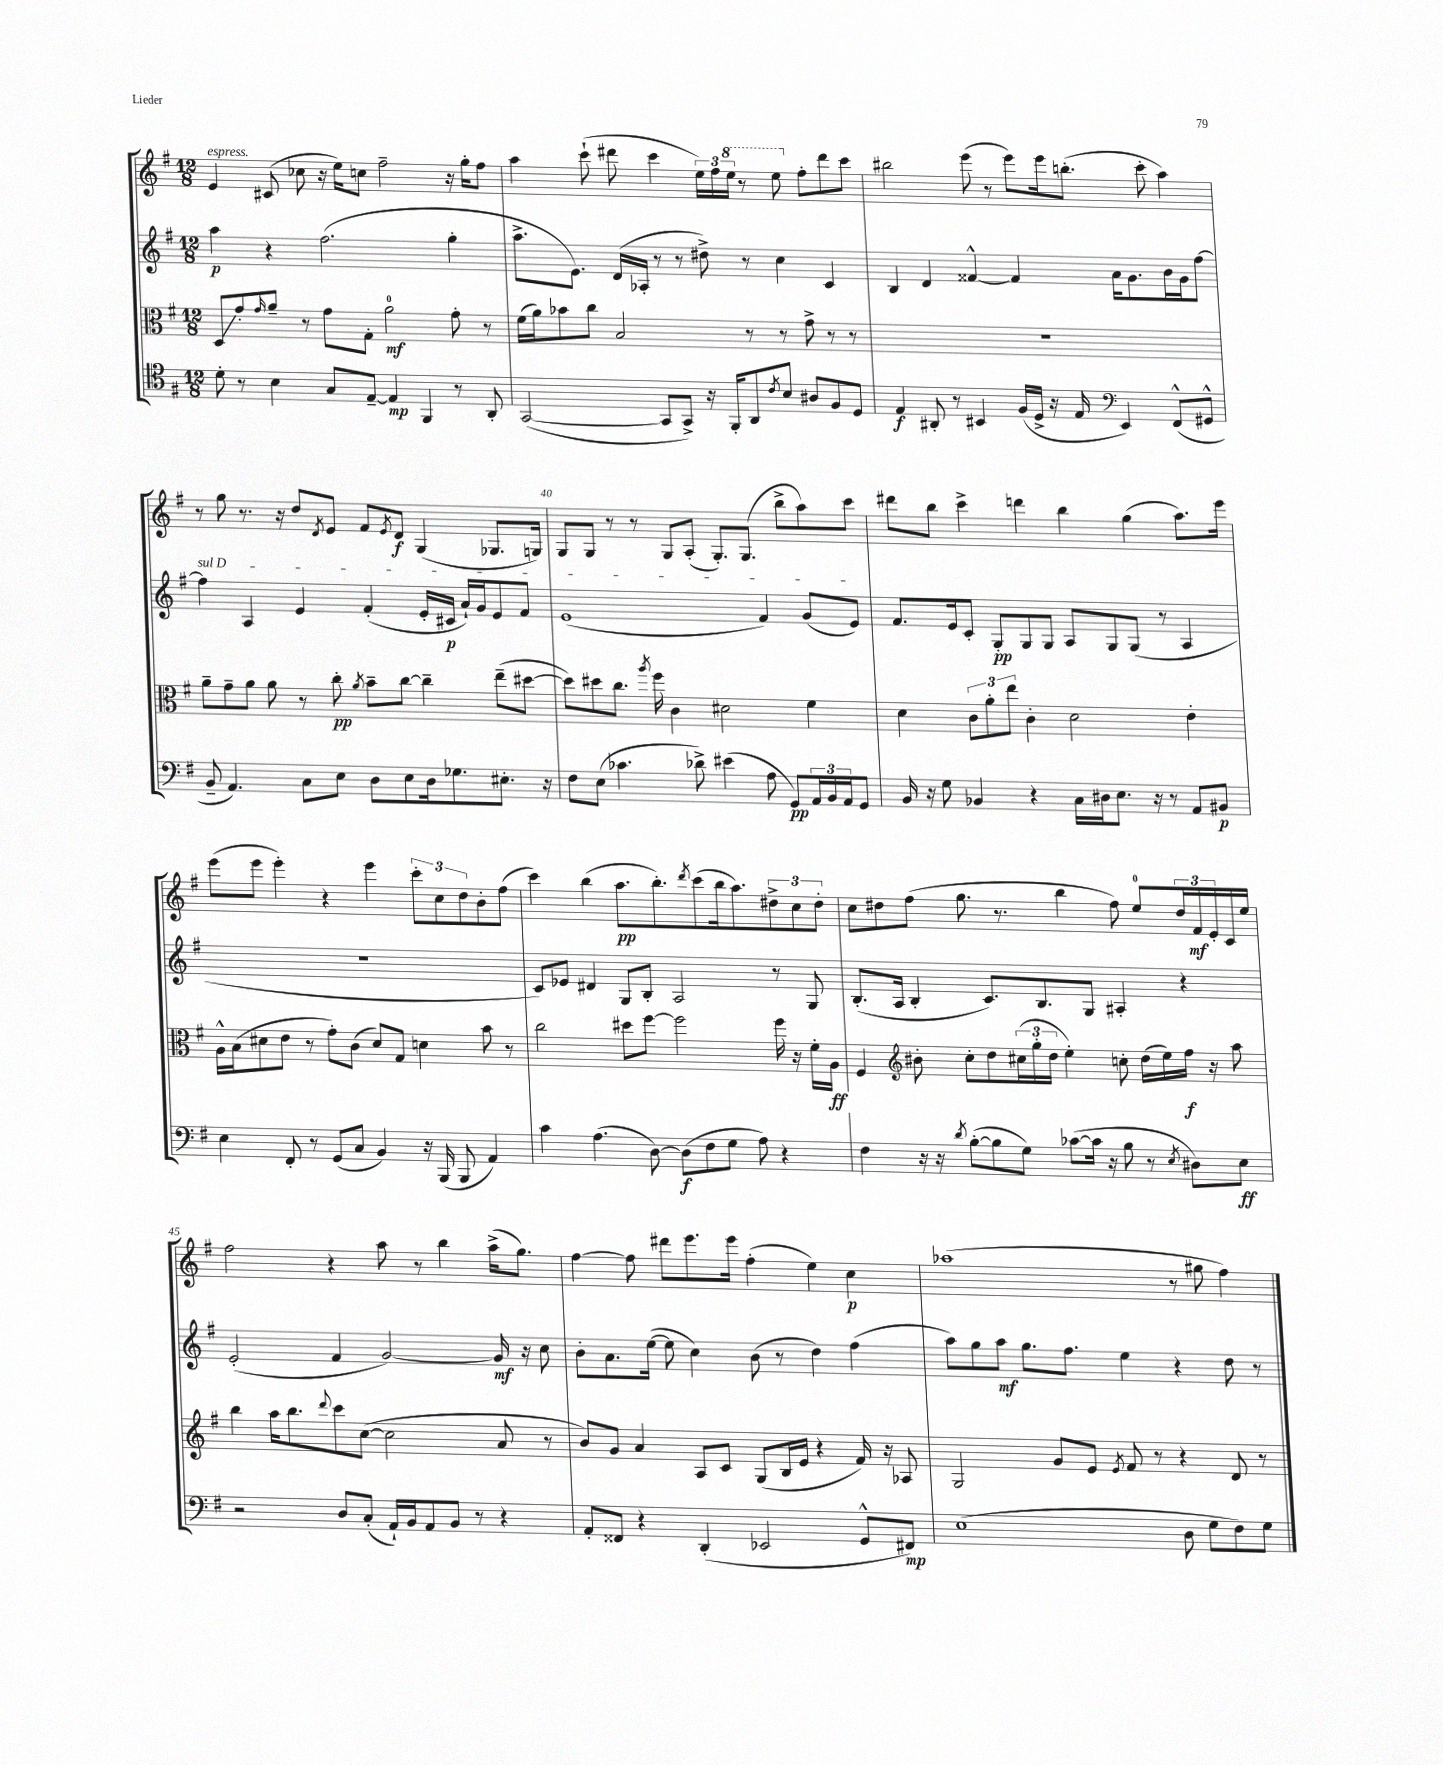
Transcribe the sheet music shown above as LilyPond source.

<<
\new StaffGroup <<
\new Staff = "s0" {
    \clef treble \key g \major \numericTimeSignature \time 12/8
    e'4^\markup { \italic "espress." } cis'8( ces''8 r16 e''16) c''8 fis''2-- r16 g''16-. fis''8 |
    a''4 c'''8-!( dis'''8 c'''4 \tuplet 3/2 { e''16) fis''16 \ottava #1 e'''16 } r8 e'''8 \ottava #0 fis''8-. dis'''8 c'''8 |
    bis''2 e'''8( r8 e'''8) e'''16 b''8.-.( c'''8-. a''4) |
    r8 g''8 r8. r16 d''8 \acciaccatura { d'8 } e'8 fis'8 \acciaccatura { e'8 } d'8\f g4( ges8. g16) |
    g8 g8 r8 r8 g8 a8-.( g8.-.) g8.( b''8-> a''8) c'''8 |
    dis'''8 b''8 c'''4-> d'''4 b''4 g''4( a''8.) e'''16 |
    e'''8( e'''8 e'''4-.) r4 e'''4 \tuplet 3/2 { c'''8-. c''8 d''8 } b'8-. fis''8( |
    c'''4) b''4( a''8.\pp b''8.-.) \acciaccatura { d'''8 } c'''8( b''16 a''8.) \tuplet 3/2 { dis''8-> c''8 dis''8-. } |
    c''8 dis''8 fis''8( g''8. r8. b''4 fis''8) e''8-0 \tuplet 3/2 { dis''16 fis'16\mf e'16-. } c'16 e''16 |
    fis''2 r4 a''8 r8 b''4 a''16->( g''8.) |
    fis''4~ fis''8 dis'''8 e'''8. e'''16 fis''4-.( e''4) c''4\p |
    aes''1( r8 gis''8 fis''4) \bar "|." |
}
\new Staff = "s1" {
    \clef treble \key g \major \numericTimeSignature \time 12/8
    a''4\p r4 fis''2.( g''4-. |
    a''8.-> e'8.) d'16( aes16-. r8 r8 dis''8->) r8 c''4 c'4 |
    b4 d'4 fisis'4~-^ fisis'4 a'16 g'8. b'16 g'16 fis''8~ |
    \once \override TextSpanner.bound-details.left.text = \markup { \italic "sul D" } fis''4\startTextSpan a4 e'4 fis'4-.( e'16-. cis'16\p a'16-!) g'16 e'8 fis'8 |
    e'1( fis'4) g'8( e'8\stopTextSpan) |
    fis'8. e'16 c'8-. g8-.\pp g8 g8 a8 g8 g8( r8 a4 |
    R1. |
    c'8) ees'8 dis'4 g8 b8-. a2 r8 g8 |
    b8.-.( a16 b4-. c'8.) b8. g8 ais4-. r4 |
    e'2-.( fis'4 g'2~) g'16\mf r16 c''8 |
    b'8-. a'8. e''16~( e''8 c''4) b'8( r8 d''4) fis''4( |
    a''8) g''8 a''8\mf g''8. fis''8. e''4 r4 d''8 r8 \bar "|." |
}
\new Staff = "s2" {
    \clef alto \key g \major \numericTimeSignature \time 12/8
    d8\glissando g'8-. \grace { g'16 } a'8-- r8 g'8 g8-. a'2-0\mf g'8-. r8 |
    fis'16( a'16) bes'8 c''8 b2 r8 r8 g'8-> r8 r8 |
    R1. |
    a'8-- g'8-- a'8 a'8 r8 c''8-.\pp \acciaccatura { a'8 } b'8-- c''8~ c''4-- e''8--( dis''8~ |
    dis''8) dis''8 c''8. \acciaccatura { a''8 } fis''16 c'4 dis'2 fis'4 |
    d'4 \tuplet 3/2 { c'8 a'8-. e''8 } c'4-. d'2 e'4-. |
    a16-^ b16( dis'8 e'8 r8 g'8-.) c'8( dis'8) g8 d'4 b'8 r8 |
    c''2 dis''8 fis''8~ fis''2 fis''16 r16 fis'16-. a16\ff |
    fis4 \clef treble bis'8-. c''8-. d''8 \tuplet 3/2 { cis''16( g''16-. d''16 } e''4-.) c''8-. d''16( e''16) fis''16\f r16 a''8 |
    b''4 a''16 b''8. \appoggiatura { d'''8 } c'''8 c''8~( c''2 a'8 r8 |
    b'8) g'8 a'4 a8 c'8 g8( b16 e'16 r4 fis'16) r16 aes8 |
    g2 g'8 e'8 \acciaccatura { e'8 } fis'8 r8 r4 d'8 r8 \bar "|." |
}
\new Staff = "s3" {
    \clef tenor \key g \major \numericTimeSignature \time 12/8
    d'8-. r8 b4 g8 e8~-- e4\mp fis,4 r8 a,8-. |
    g,2~( g,8 g,8->) r16 fis,16-. a,8 \acciaccatura { c'8 } b8 ais8 fis8 d8 |
    e4\f ais,8-. r8 bis,4 fis16( d16-> r16 e16 \clef bass e,4) fis,8-^( gis,8-^ |
    b,8-- a,4.) c8 e8 d8 e8 d16 ges8. eis8.-. r16 |
    fis8 e8( ces'4. des'8->) eis'4( a8 g,8\pp) \tuplet 3/2 { a,16 b,16 a,16 } g,8 |
    b,16 r16 g8 bes,4 r4 c16 dis16 e8. r16 r8 a,8 bis,8\p |
    e4 fis,8-. r8 g,8( c8 b,4) r16 b,,16( b,,8 a,4) |
    c'4 a4.( d8~) d8\f( fis8 g8 a8) r4 |
    fis4 r16 r16 \acciaccatura { d'8 } b8~-.( b8 g8) ces'8~( ces'16 r16 b8 r8 \acciaccatura { e8 } dis8) e8\ff |
    r2 d8 c8-.( a,16-!) b,16 a,8 b,8 r8 r4 |
    a,8-. fisis,8 r4 d,4-.( ees,2 g,8-^ fis,8\mp) |
    e1( d8 g8 fis8) g8 \bar "|." |
}
>>
>>
\layout { \context { \Score currentBarNumber = #36 \override BarNumber.break-visibility = ##(#f #t #t) barNumberVisibility = #(every-nth-bar-number-visible 5) } }
